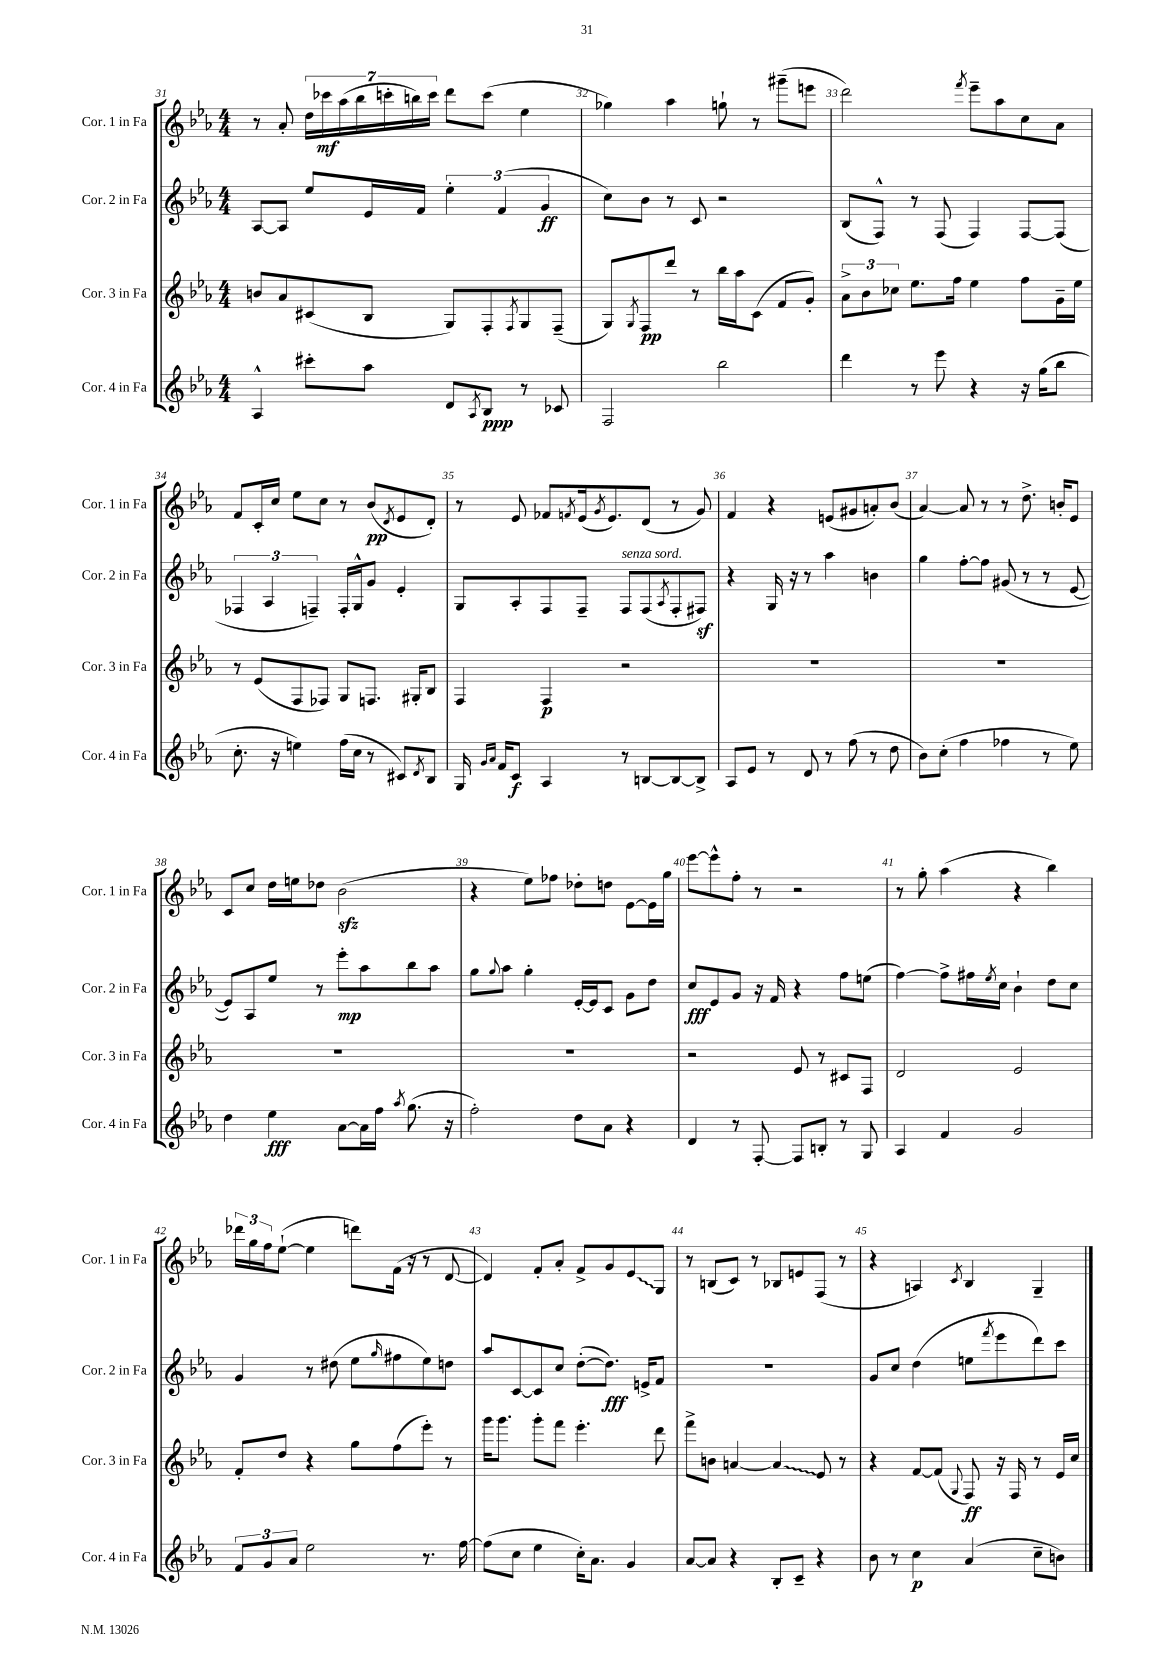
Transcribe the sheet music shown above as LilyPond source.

<<
\new StaffGroup <<
\new Staff = "s0" \with { instrumentName = "Cor. 1 in Fa" shortInstrumentName = "Cor. 1 in Fa" } {
    \clef treble \key ees \major \numericTimeSignature \time 4/4
    r8 aes'8-. \tuplet 7/4 { d''16 ces'''16\mf aes''16( bes''16 c'''16-. b''16) c'''16 } d'''8 c'''8( ees''4 |
    ges''4) aes''4 g''8-! r8 gis'''8--( e'''8 |
    d'''2) \acciaccatura { f'''8 } ees'''8-- aes''8 c''8 aes'8 |
    f'8 c'16-. c''16 ees''8 c''8 r8 bes'8\pp( \acciaccatura { d'8 } ees'8 d'8-.) |
    r8 ees'8 fes'8 \acciaccatura { f'8 } ees'16( \acciaccatura { g'8 } ees'8.) d'8( r8 g'8) |
    f'4 r4 e'8( gis'8 a'8-.) bes'8( |
    aes'4~) aes'8 r8 r8 d''8.-> b'16-. ees'8 |
    c'8 c''8 d''16 e''16 des''8 bes'2\sfz( |
    r4 ees''8) fes''8 des''8-. d''8 ees'8~ ees'16 g''16 |
    ees'''8~ ees'''8-^ f''8-. r8 r2 |
    r8 g''8-. aes''4( r4 bes''4) |
    \tuplet 3/2 { des'''16 g''16 f''16 } ees''8~-!( ees''4 d'''8) f'16( r16 r8 d'8~ |
    d'4) f'8-. aes'8-. f'8-> g'8 \once \override Glissando.style = #'zigzag ees'8\glissando g8 |
    r8 b8( c'8) r8 bes8 e'8 f8( r8 |
    r4 a4) \acciaccatura { c'8 } bes4 g4-- \bar "|." |
}
\new Staff = "s1" \with { instrumentName = "Cor. 2 in Fa" shortInstrumentName = "Cor. 2 in Fa" } {
    \clef treble \key ees \major \numericTimeSignature \time 4/4
    aes8~ aes8 ees''8 ees'16 f'16 \tuplet 3/2 { ees''4-. f'4( g'4\ff } |
    c''8) bes'8 r8 c'8 r2 |
    bes8( f8-^) r8 f8( f4) f8~ f8( |
    \tuplet 3/2 { fes4 aes4 f4--) } f16-. g16-^ g'8 ees'4-. |
    g8 aes8-. f8 f8-- f8^\markup { \italic "senza sord." } f8( \acciaccatura { aes8 } f8-. fis8\sf) |
    r4 g16 r16 r8 aes''4 b'4 |
    g''4 f''8~-. f''8 gis'8( r8 r8 ees'8~ |
    ees'8) aes8 ees''8 r8 ees'''8-.\mp aes''8 bes''8 aes''8 |
    g''8 \appoggiatura { g''8 } aes''8 g''4-. ees'16~-. ees'16 c'8 g'8 d''8 |
    c''8\fff ees'8 g'8 r16 f'16 r4 f''8 e''8( |
    f''4~) f''8-> fis''16 \acciaccatura { ees''8 } c''16 bes'4-! d''8 c''8 |
    g'4 r8 dis''8( ees''8 \grace { g''16 } fis''8 ees''8) d''8 |
    aes''8 c'8~ c'8 c''8 d''8~-.( d''8.\fff) e'16-> f'8 |
    R1 |
    g'8 c''8 d''4( e''8 \acciaccatura { f'''8 } ees'''8 d'''8) c'''8 \bar "|." |
}
\new Staff = "s2" \with { instrumentName = "Cor. 3 in Fa" shortInstrumentName = "Cor. 3 in Fa" } {
    \clef treble \key ees \major \numericTimeSignature \time 4/4
    b'8 aes'8 cis'8( bes8 g8) f8-. \acciaccatura { f8 } g8 f8--( |
    g8) \acciaccatura { g8 } f8\pp d'''8 r8 bes''16 aes''16 c'8( f'8 g'8-.) |
    \tuplet 3/2 { aes'8-> bes'8 ces''8 } ees''8. f''16 ees''4 f''8 g'16-- ees''16 |
    r8 ees'8( f8 fes8) g8 f8. gis16-. bes8 |
    f4 f4\p r2 |
    R1 |
    R1 |
    R1 |
    R1 |
    r2 ees'8 r8 cis'8 f8 |
    d'2 ees'2 |
    f'8-. d''8 r4 g''8 f''8( ees'''8-.) r8 |
    g'''16 g'''8. g'''8-. f'''8 ees'''4.-. d'''8 |
    f'''8-> b'8 a'4~ \once \override Glissando.style = #'zigzag a'4\glissando ees'8 r8 |
    r4 f'8~ f'8( \appoggiatura { g8 } f8\ff) r16 f16 r8 ees'16 c''16 \bar "|." |
}
\new Staff = "s3" \with { instrumentName = "Cor. 4 in Fa" shortInstrumentName = "Cor. 4 in Fa" } {
    \clef treble \key ees \major \numericTimeSignature \time 4/4
    aes4-^ cis'''8-. aes''8 d'8 \acciaccatura { aes8 } bes8\ppp r8 ces'8 |
    f2 bes''2 |
    d'''4 r8 ees'''8 r4 r16 g''16( bes''8 |
    c''8.-. r16 e''4) f''16( c''16 r8 cis'8) \acciaccatura { d'8 } bes8 |
    g16 \grace { g'16 aes'16 } f'16 c'8\f aes4 r8 b8~ b8~ b8-> |
    aes8 ees'8 r8 d'8 r8 f''8( r8 d''8 |
    bes'8) c''8-.( f''4 fes''4 r8 ees''8) |
    d''4 ees''4\fff aes'8~ aes'16 f''16 \acciaccatura { aes''8 } g''8.( r16 |
    f''2-.) d''8 aes'8 r4 |
    d'4 r8 f8~-. f8 b8-. r8 g8 |
    aes4 f'4 g'2 |
    \tuplet 3/2 { f'8 g'8 aes'8 } ees''2 r8. f''16~ |
    f''8( c''8 ees''4 c''16-.) aes'8. g'4 |
    aes'8~ aes'8 r4 bes8-. c'8-- r4 |
    bes'8 r8 c''4\p aes'4( c''8-- b'8) \bar "|." |
}
>>
>>
\layout { \context { \Score currentBarNumber = #31 \override BarNumber.break-visibility = ##(#f #t #t) barNumberVisibility = #all-bar-numbers-visible } }
